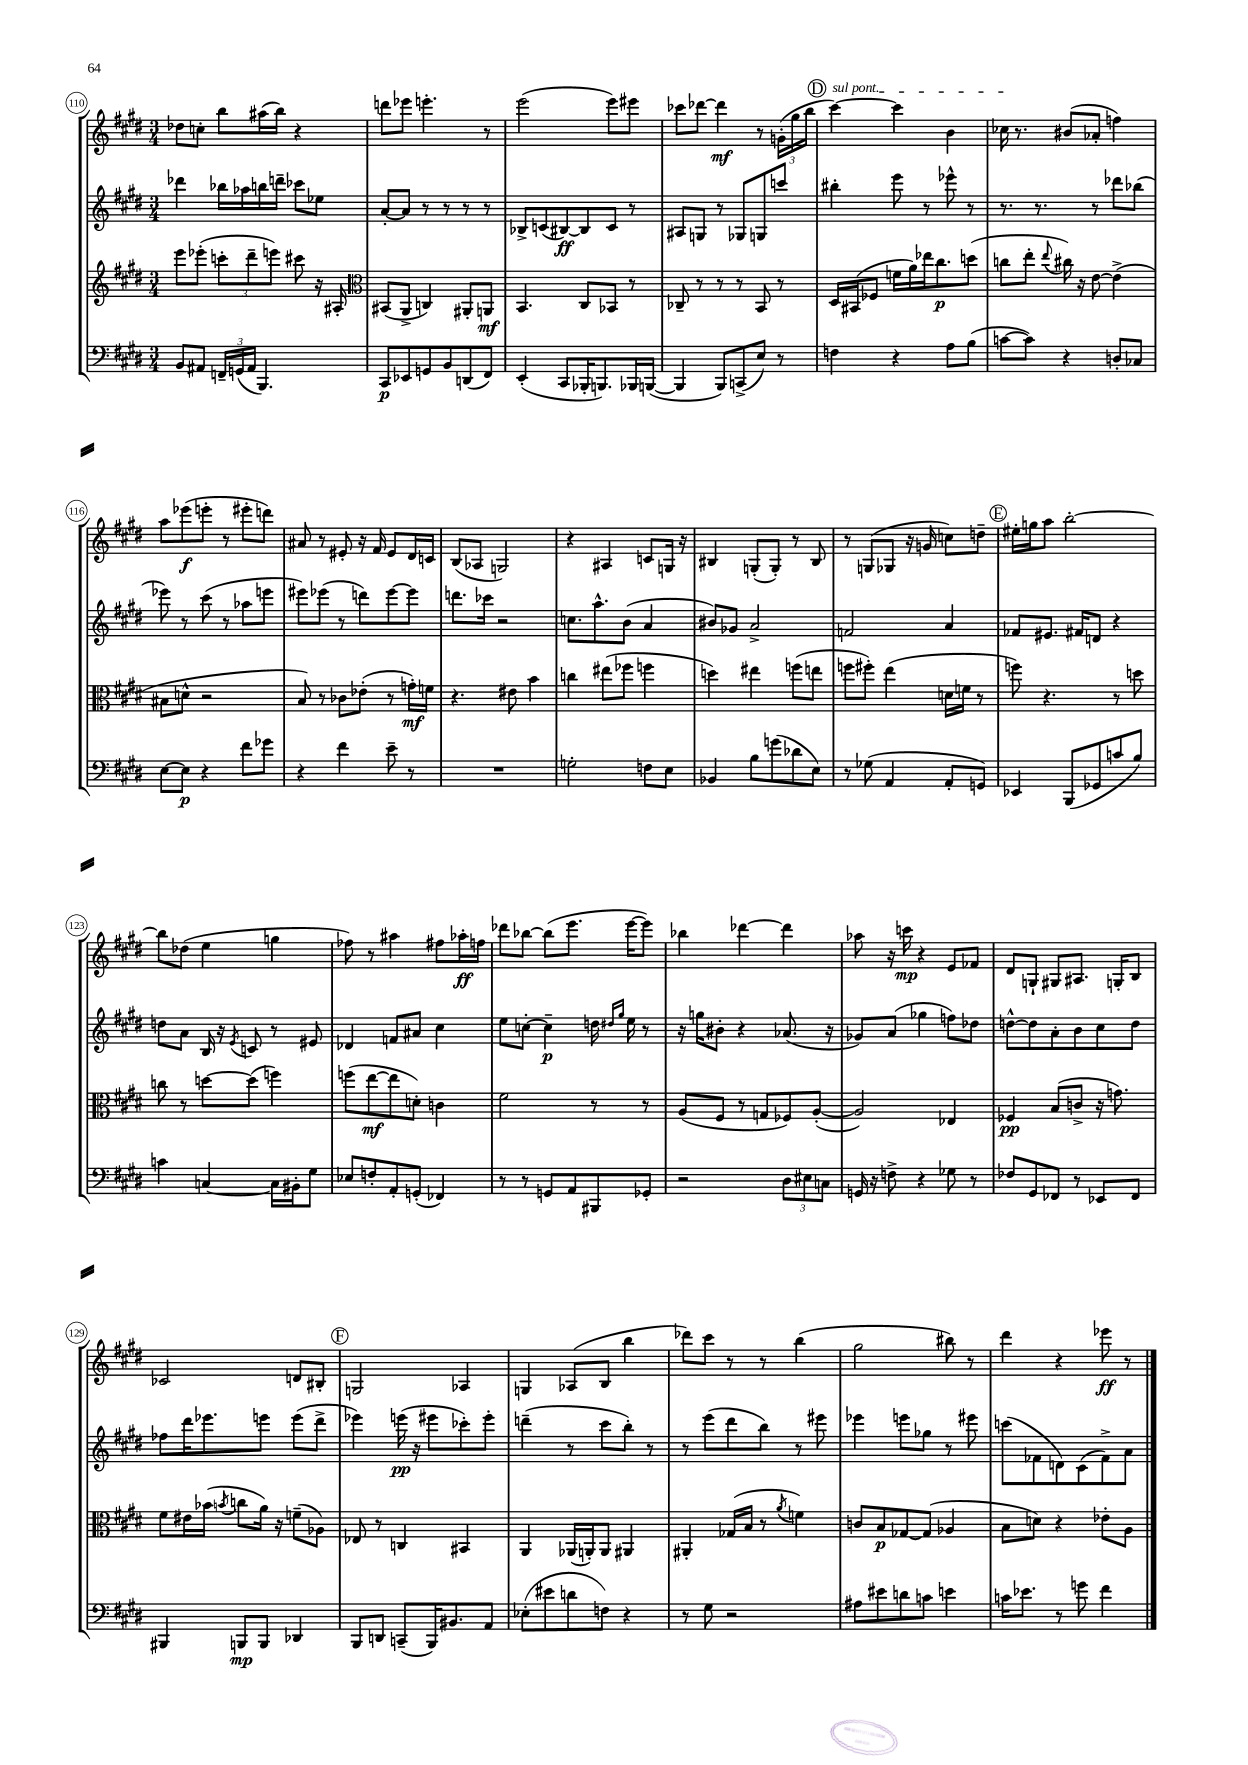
<<
\new StaffGroup <<
\new Staff = "s0" {
    \clef treble \key e \major \numericTimeSignature \time 3/4
    des''8 c''8-. b''8 ais''16( b''16) r4 |
    d'''8 ees'''8 e'''4.-. r8 |
    e'''2( e'''8) eis'''8 |
    ces'''8 des'''8~ des'''4\mf r8 \tuplet 3/2 { g'16-.( gis''16 b''16 } |
    \mark \markup { \circle "D" } \once \override TextSpanner.bound-details.left.text = \markup { \italic "sul pont." } cis'''4~\startTextSpan) cis'''4 b'4 |
    ces''16\stopTextSpan r8. bis'8( aes'8-. f''4) |
    a''8 ees'''8\f( e'''8-. r8 eis'''8-. d'''8) |
    ais'8 r8 eis'8-. r16 fis'16 eis'8 dis'16 c'16 |
    b8( aes8 g2) |
    r4 ais4 c'8 g16 r16 |
    bis4 g8-.( g8-.) r8 bis8 |
    r8 g8( ges8 r16 g'16 c''8) d''8-- |
    \mark \markup { \circle "E" } eis''16-. g''16 a''8 b''2~-. |
    b''8 des''8( e''4 g''4 |
    fes''8) r8 ais''4 fis''8 aes''16-.\ff f''16 |
    des'''8 bes''8~ bes''8( e'''8. e'''16~ e'''8) |
    bes''4 des'''4~ des'''4 |
    aes''8 r16 c'''16\mp r4 e'8 fes'8 |
    dis'8 g8-! gis8 ais8. g16-. b8 |
    ces'2 d'8 bis8-. |
    \mark \markup { \circle "F" } g2 aes4 |
    g4 aes8( b8 b''4 |
    des'''8) cis'''8 r8 r8 b''4( |
    gis''2 bis''8) r8 |
    dis'''4 r4 ees'''8\ff r8 \bar "|." |
}
\new Staff = "s1" {
    \clef treble \key e \major \numericTimeSignature \time 3/4
    des'''4 bes''16 aes''16 b''16 d'''16-- ces'''8 ees''8 |
    a'8~-. a'8 r8 r8 r8 r8 |
    bes8-> c'8( bis8~\ff) bis8 c'8 r8 |
    ais8 g8 r8 ges8 g8 c'''8 |
    \mark \markup { \circle "D" } bis''4-. e'''8 r8 ees'''8-^ r8 |
    r8. r8. r8 des'''8 bes''8( |
    ees'''8) r8 cis'''8( r8 aes''8 e'''8 |
    eis'''8) ees'''8( r8 d'''8) ees'''8~ ees'''8 |
    d'''8. ces'''16 r2 |
    c''8. a''8.-^ b'8( a'4 |
    bis'8) ges'8 a'2-> |
    f'2 a'4 |
    \mark \markup { \circle "E" } fes'8 eis'8. fis'16 d'8 r4 |
    d''8 a'8 b16 r16 \acciaccatura { e'8 } c'8 r8 eis'8 |
    des'4 f'8 ais'8 cis''4 |
    e''8 c''8~-. c''4--\p d''16 \grace { dis''16 gis''16 } e''16 r8 |
    r16 g''16 bis'8-. r4 aes'8.( r16 |
    ges'8) a'8( ges''4 f''8) des''8 |
    d''8~-^ d''8 a'8-. b'8 cis''8 d''8 |
    fes''8 dis'''16 ees'''8. e'''8 e'''8( dis'''8-> |
    \mark \markup { \circle "F" } ees'''4) e'''16\pp( r16 eis'''8 ces'''8-.) eis'''8-. |
    d'''4--( r8 cis'''8 b''8-.) r8 |
    r8 e'''8( dis'''8 b''8) r8 eis'''8 |
    ees'''4 e'''8 ges''8 r8 eis'''8 |
    c'''8( fes'8 d'8) cis'8( fes'8->) a'8 \bar "|." |
}
\new Staff = "s2" {
    \clef treble \key e \major \numericTimeSignature \time 3/4
    e'''8 ees'''8-.( \tuplet 3/2 { c'''8-. dis'''8-- e'''8) } cis'''8 r16 ais16-. |
    \clef alto bis,8( a,8-> c4) ais,8-. a,8\mf |
    b,4. cis8 bes,8 r8 |
    ces8-- r8 r8 r8 b,8 r8 |
    \mark \markup { \circle "D" } dis16 bis,16( fes8 f'16 a'16) ees''16 cis''8.\p d''8( |
    c''8 e''8-. \appoggiatura { e''8 } cis''16) r16 e'8~ e'4->( |
    bis8 d'8-^ r2 |
    b8) r8 ces'8 ees'8-.( r8 g'16-.\mf) f'16 |
    r4. eis'8 b'4 |
    c''4 eis''8( fes''8 f''4 |
    d''4) eis''4 f''8( e''8 |
    f''8 fis''8-.) e''4( d'16 f'16 r8 |
    \mark \markup { \circle "E" } f''8) r4. r8 d''8 |
    c''8 r8 d''8~ d''8( f''4) |
    f''8( e''8~\mf e''8 d'8-.) c'4 |
    fis'2 r8 r8 |
    a8( fis8 r8 g8 fes8) a8~-.( |
    a2) ees4 |
    fes4\pp b8( c'8-> r16 g'8.) |
    fis'8 eis'16 bes'16( \acciaccatura { b'8 } c''8 a'16) r16 f'8--( aes8) |
    \mark \markup { \circle "F" } ees8 r8 c4 bis,4 |
    a,4 aes,16( a,16-.) a,8 ais,4 |
    ais,4-. ges16( b16 r8 \acciaccatura { a'8 } f'4) |
    c'8 b8\p ges8~ ges8( aes4 |
    b8 d'8) r4 ees'8-. a8 \bar "|." |
}
\new Staff = "s3" {
    \clef bass \key e \major \numericTimeSignature \time 3/4
    b,8 ais,8 \tuplet 3/2 { f,16-- g,16( ais,16 } b,,4.) |
    cis,8\p ees,8 g,8 b,8 d,8( fis,8) |
    e,4-.( cis,8 bes,,16-. b,,8.) bes,,16 b,,16~( |
    b,,4 b,,8) c,8->( e8) r8 |
    \mark \markup { \circle "D" } f4 r4 a8 b8( |
    c'8~ c'8) r4 d8-. ces8 |
    e8~ e8\p r4 fis'8 ges'8 |
    r4 fis'4 e'8-- r8 |
    R2. |
    g2-. f8 e8 |
    bes,4 b8 g'8( des'8 e8) |
    r8 ges8( a,4 a,8-. g,8) |
    \mark \markup { \circle "E" } ees,4 b,,8( ges,8 c'8 b8) |
    c'4 c4~ c16 bis,16-. gis8 |
    ees8 f8-. a,8-. g,8-.( fes,4) |
    r8 r8 g,8 a,8 bis,,8 ges,8-. |
    r2 \tuplet 3/2 { dis8 eis8 c8 } |
    g,16 r16 f8-> r4 ges8 r8 |
    fes8 gis,8 fes,8 r8 ees,8 fes,8 |
    bis,,4 b,,8\mp b,,8 des,4 |
    \mark \markup { \circle "F" } b,,8 d,8 c,8--( b,,16) bis,8. a,8 |
    ees8-.( eis'8 d'8 f8) r4 |
    r8 gis8 r2 |
    ais8 eis'8 d'8 c'8 e'4 |
    c'16 ees'8. r8 g'8 fis'4 \bar "|." |
}
>>
>>
\layout { \context { \Score currentBarNumber = #110 \override BarNumber.stencil = #(make-stencil-circler 0.1 0.3 ly:text-interface::print) } }
